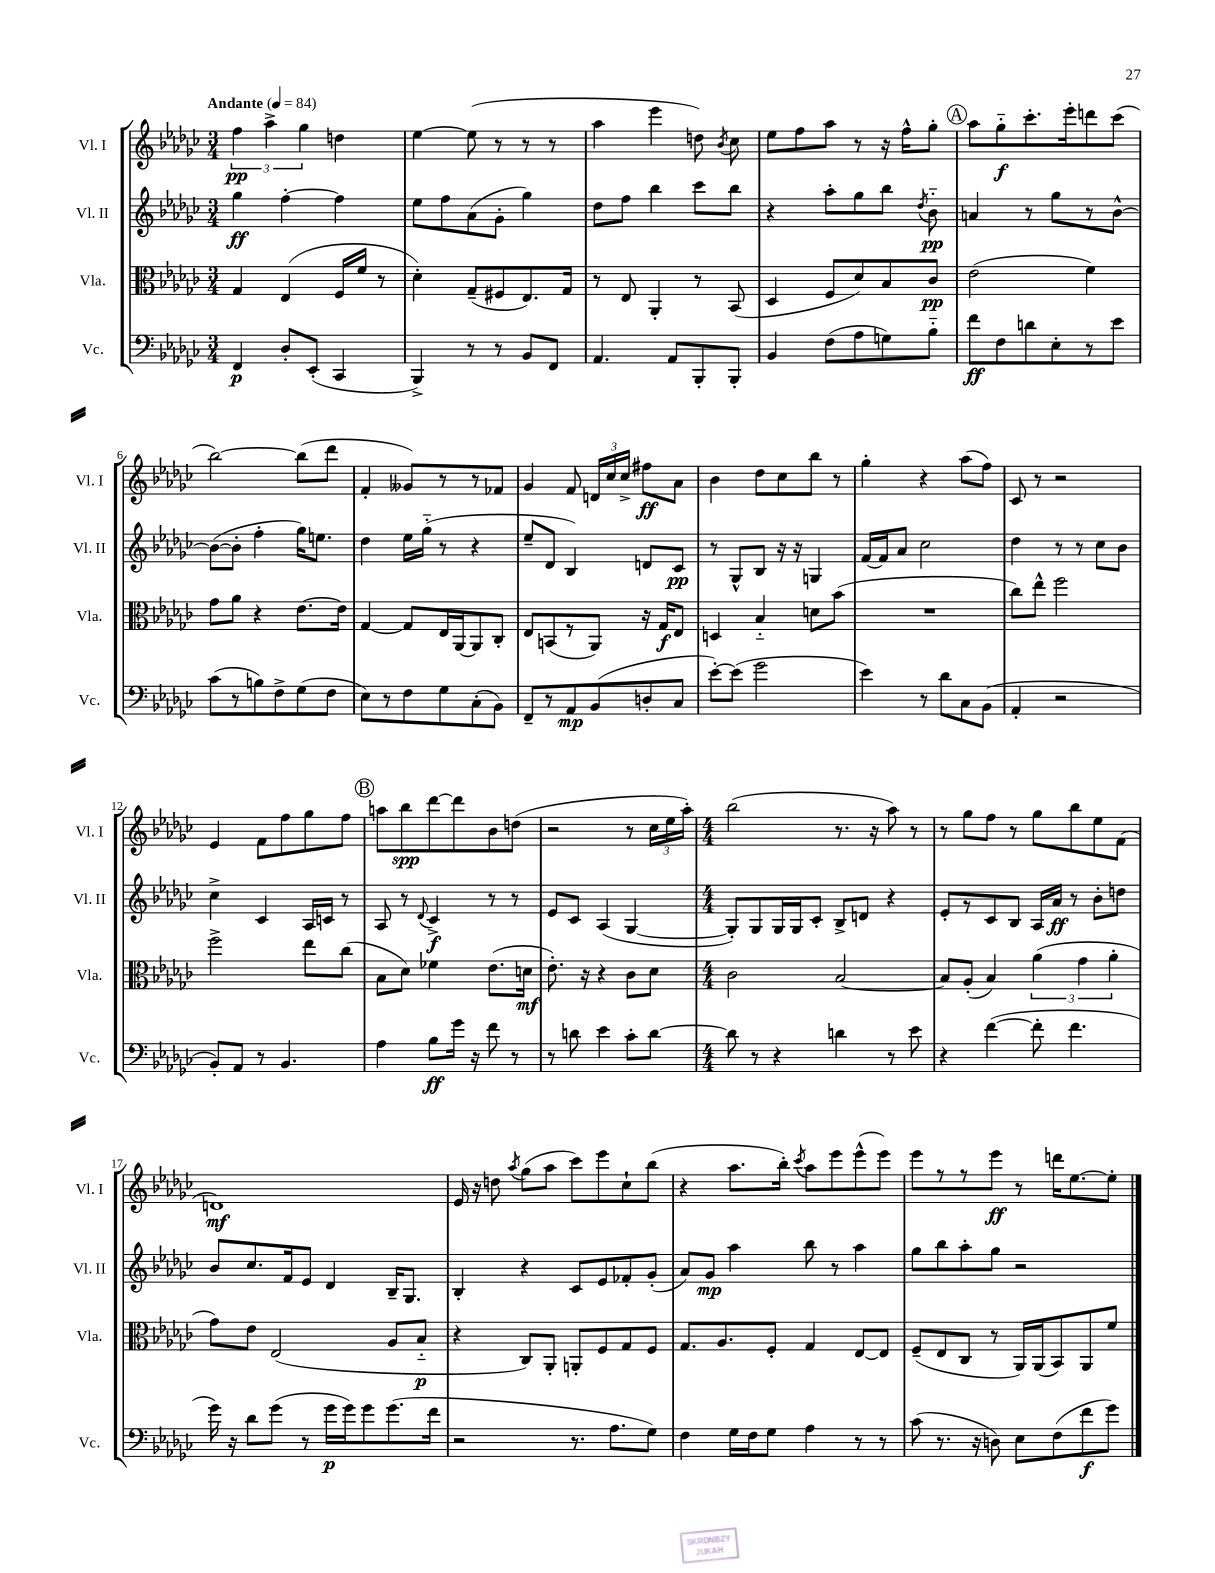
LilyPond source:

<<
\new StaffGroup <<
\new Staff = "s0" \with { instrumentName = "Vl. I" shortInstrumentName = "Vl. I" } {
    \clef treble \key ges \major \numericTimeSignature \time 3/4 \tempo "Andante" 4 = 84
    \autoBeamOff \tuplet 3/2 { f''4\pp aes''4-> ges''4 } d''4 |
    ees''4~ ees''8( r8 r8 r8 |
    aes''4 ees'''4 d''8) \acciaccatura { bes'8 } ces''8 |
    ees''8[ f''8 aes''8] r8 r16 f''16[-^ ges''8]-. |
    \mark \markup { \circle "A" } aes''8[ ges''8-_\f ces'''8.-. ees'''16-. d'''8 ces'''8]( |
    bes''2~) bes''8[( des'''8] |
    f'4-. geses'8[) r8 r8 fes'8] |
    ges'4 f'8 \tuplet 3/2 { d'16[ ces''16 ces''16]-> } fis''8[\ff aes'8] |
    bes'4 des''8[ ces''8 bes''8] r8 |
    ges''4-. r4 aes''8[( f''8]) |
    ces'8 r8 r2 |
    ees'4 f'8[ f''8 ges''8 f''8] |
    \mark \markup { \circle "B" } a''8[ bes''8\spp des'''8~ des'''8 bes'8 d''8]( |
    r2 r8 \tuplet 3/2 { ces''16[ ees''16 aes''16]-.) } |
    \numericTimeSignature \time 4/4 bes''2( r8. r16 aes''8) r8 |
    r8 ges''8[ f''8] r8 ges''8[ bes''8 ees''8 f'8]( |
    d'1\mf) |
    ees'16 r16 d''8 \acciaccatura { aes''8 } ges''8[( aes''8] ces'''8[) ees'''8 ces''8-! bes''8]( |
    r4 aes''8.[ bes''16]-.) \acciaccatura { ces'''8 } aes''8[ ees'''8 ees'''8-^( ees'''8]) |
    ees'''8[ r8 r8 ees'''8]\ff r8 d'''16[ ees''8.~ ees''8]-. \bar "|." |
}
\new Staff = "s1" \with { instrumentName = "Vl. II" shortInstrumentName = "Vl. II" } {
    \clef treble \key ges \major \numericTimeSignature \time 3/4
    \autoBeamOff ges''4\ff f''4~-. f''4 |
    ees''8[ f''8 aes'8( ges'8]-. ges''4) |
    des''8[ f''8] bes''4 ces'''8[ bes''8] |
    r4 aes''8[-. ges''8 bes''8] \acciaccatura { des''8 } bes'8-_\pp |
    \mark \markup { \circle "A" } a'4 r8 ges''8[ r8 bes'8]~-^ |
    bes'8[~( bes'8]-. f''4-. ges''16[) e''8.] |
    des''4 ees''16[ ges''16]-_( r8 r4 |
    ees''8[-- des'8] bes4) d'8[ ces'8]\pp |
    r8 ges8[-^ bes8] r16 r16 g4 |
    f'16[~ f'16 aes'8] ces''2 |
    des''4 r8 r8 ces''8[ bes'8] |
    ces''4-> ces'4 aes16[ c'16] r8 |
    \mark \markup { \circle "B" } aes8 r8 \appoggiatura { des'8 } ces'4->\f r8 r8 |
    ees'8[ ces'8] aes4( ges4~ |
    \numericTimeSignature \time 4/4 ges8[-.) ges8 ges16 ges16 ces'8]-. bes8[-> d'8] r4 |
    ees'8[-. r8 ces'8 bes8] aes16[ aes'16]\ff r8 bes'8[-. d''8] |
    bes'8[ ces''8. f'16 ees'8] des'4 bes16[-- ges8.] |
    bes4-. r4 ces'8[ ees'8 fes'8-. ges'8]-.( |
    aes'8[) ges'8]\mp aes''4 bes''8 r8 aes''4 |
    ges''8[ bes''8 aes''8-. ges''8] r2 \bar "|." |
}
\new Staff = "s2" \with { instrumentName = "Vla." shortInstrumentName = "Vla." } {
    \clef alto \key ges \major \numericTimeSignature \time 3/4
    \autoBeamOff ges4 ees4( f16[ f'16] r8 |
    des'4-.) ges8[--( fis8 ees8.) ges16] |
    r8 ees8 aes,4-. r8 bes,8( |
    des4 f8[ des'8) bes8 ces'8]\pp |
    \mark \markup { \circle "A" } ees'2( f'4) |
    ges'8[ aes'8] r4 ees'8.[~ ees'16] |
    ges4~ ges8[ ees16 aes,16~ aes,8 ces8]-. |
    ees8[ b,8( r8 aes,8]) r16 ges16[\f ees8] |
    d4 bes4-_ d'8[ bes'8]( |
    R2. |
    ces''8[) ees''8]-^ f''2 |
    f''2-> ees''8[ ces''8]( |
    \mark \markup { \circle "B" } bes8[ des'8]) fes'4 ees'8.[( d'16]\mf |
    ees'8.-.) r16 r4 ces'8[ des'8] |
    \numericTimeSignature \time 4/4 ces'2 bes2~ |
    bes8[ aes8]-.( bes4) \tuplet 3/2 { aes'4( ges'4 aes'4-. } |
    ges'8[) ees'8] ees2( aes8[ bes8]-_\p |
    r4 ces8[) aes,8]-. a,8[-. f8 ges8 f8] |
    ges8.[ aes8. f8]-. ges4 ees8[~ ees8] |
    f8[--( ees8 ces8] r8 aes,16[) aes,16( bes,8) aes,8 f'8] \bar "|." |
}
\new Staff = "s3" \with { instrumentName = "Vc." shortInstrumentName = "Vc." } {
    \clef bass \key ges \major \numericTimeSignature \time 3/4
    \autoBeamOff f,4\p des8[-. ees,8]-.( ces,4 |
    bes,,4->) r8 r8 bes,8[ f,8] |
    aes,4. aes,8[ bes,,8-. bes,,8]-. |
    bes,4 f8[( aes8 g8) bes8]-_ |
    \mark \markup { \circle "A" } f'8[\ff f8 d'8 ees8-. r8 ees'8] |
    ces'8[( r8 b8) f8-> ges8( f8] |
    ees8[) r8 f8 ges8 ces8-.( bes,8]) |
    f,8[-- r8 aes,8\mp bes,8( d8-. ces8] |
    ees'8[~-.) ees'8]( ges'2 |
    ees'4) r8 des'8[ ces8 bes,8]( |
    aes,4-. r2 |
    bes,8[-.) aes,8] r8 bes,4. |
    \mark \markup { \circle "B" } aes4 bes8[\ff ges'16] r16 f'8 r8 |
    r8 d'8 ees'4 ces'8[-. d'8]~ |
    \numericTimeSignature \time 4/4 d'8 r8 r4 d'4 r8 ees'8 |
    r4 f'4~( f'8-. f'4. |
    ges'16) r16 des'8[ ges'8]( r8 ges'16[\p ges'16) ges'8 ges'8.( f'16] |
    r2 r8. aes8.[ ges8]) |
    f4 ges16[ f16 ges8] aes4 r8 r8 |
    ces'8( r8. r16 d8) ees8[ f8( f'8\f ges'8]) \bar "|." |
}
>>
>>
